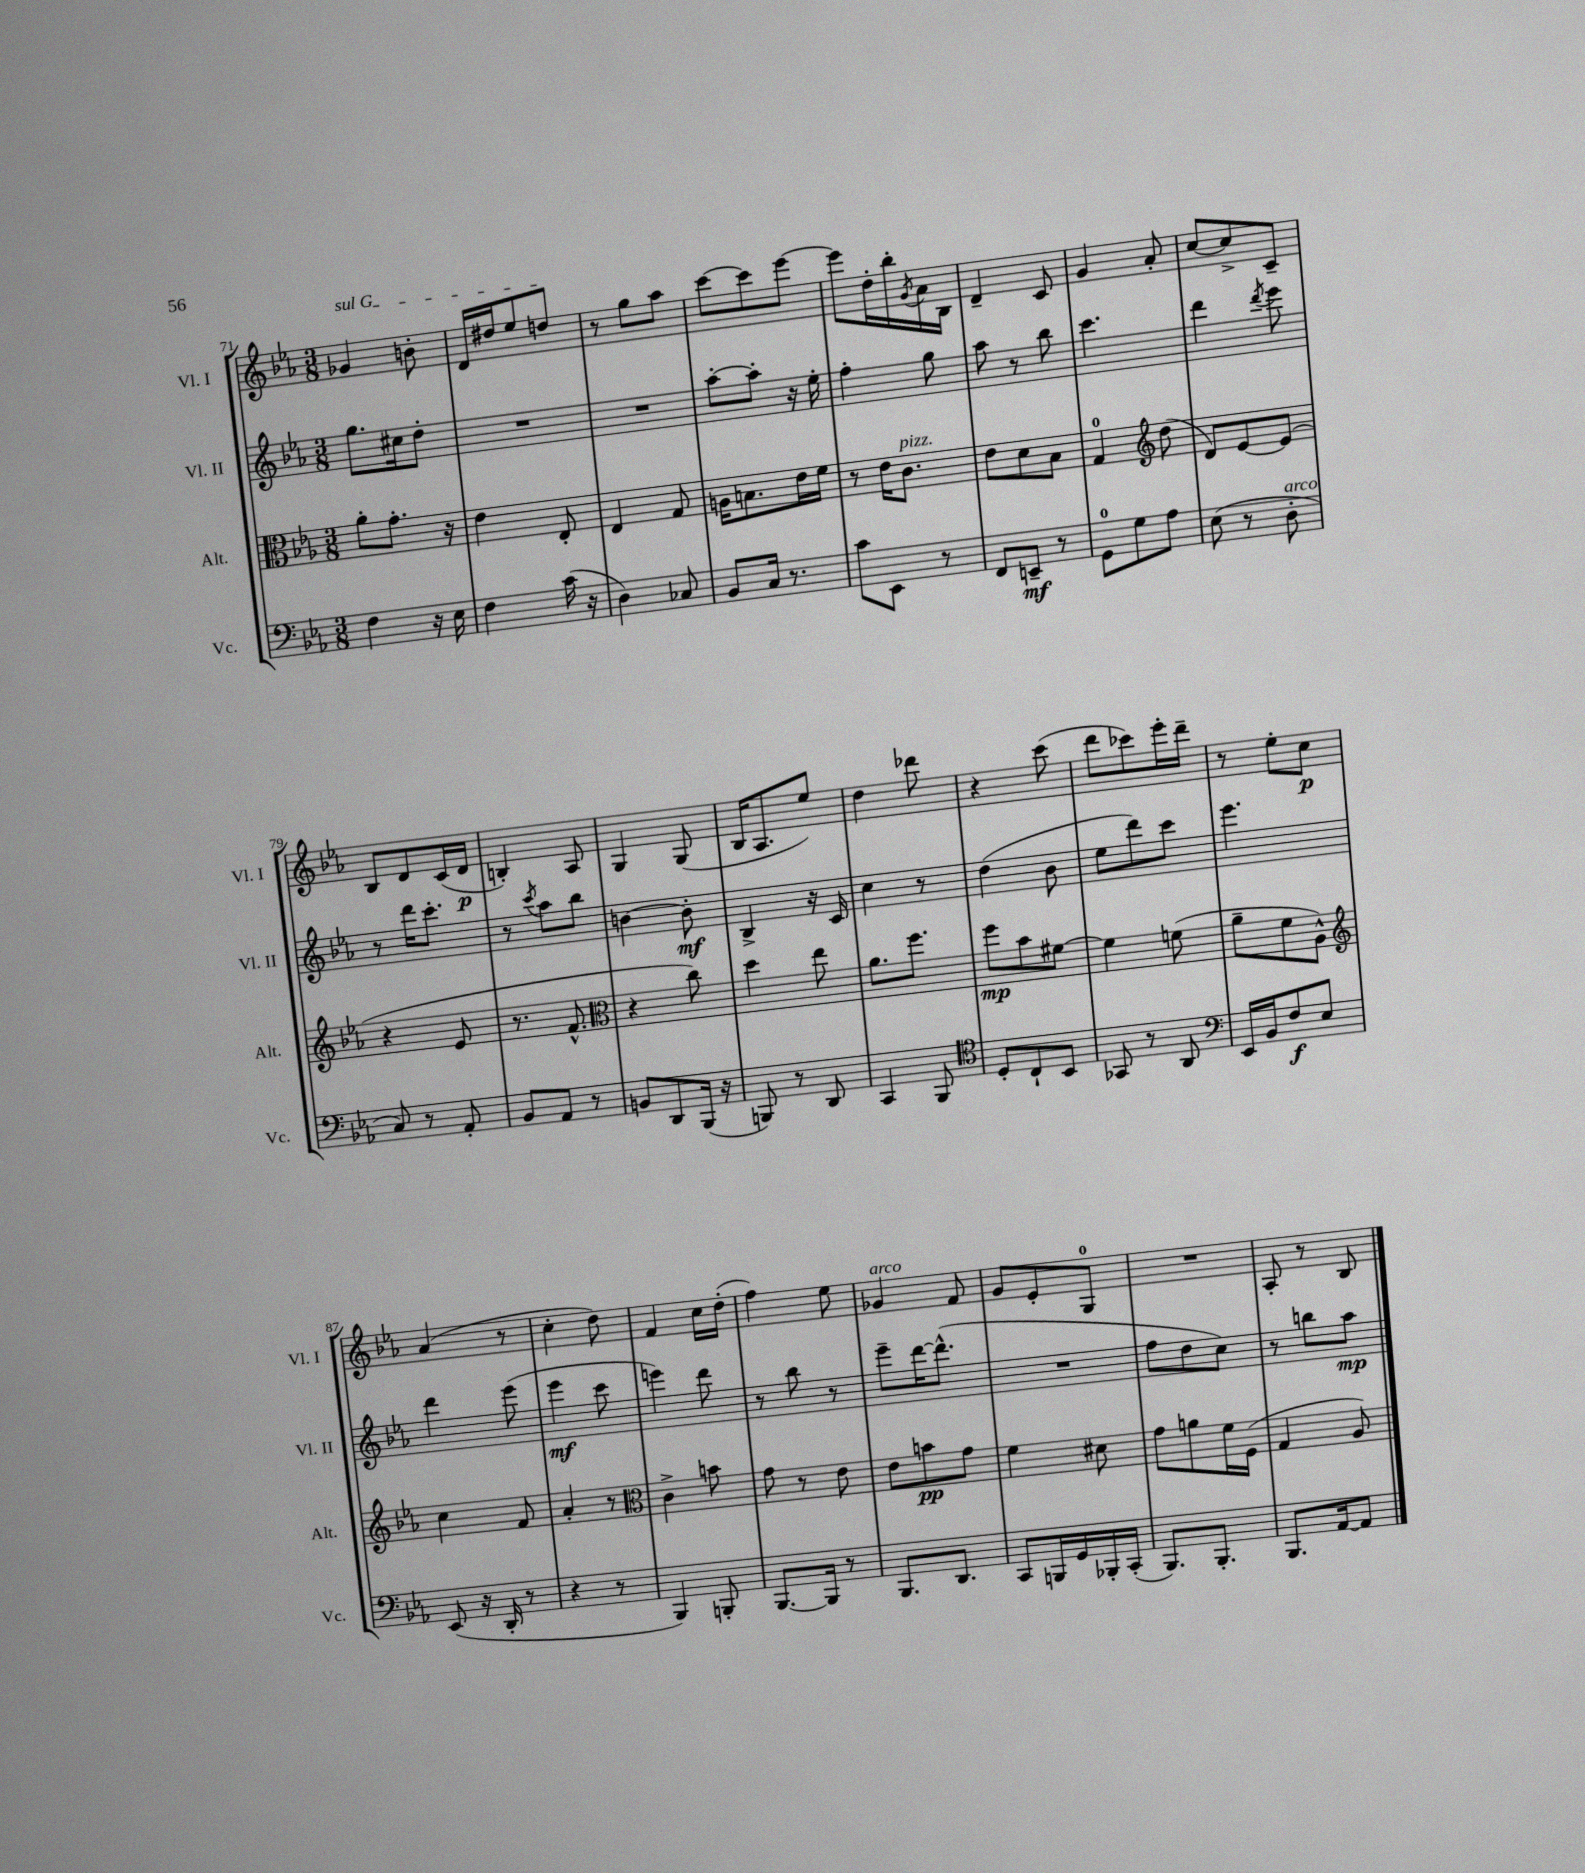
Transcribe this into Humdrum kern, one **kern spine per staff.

**kern	**kern	**kern	**kern
*staff4	*staff3	*staff2	*staff1
*clefF4	*clefC3	*clefG2	*clefG2
*k[b-e-a-]	*k[b-e-a-]	*k[b-e-a-]	*k[b-e-a-]
*M3/8	*M3/8	*M3/8	*M3/8
4F	8a-'	8.gg	4g-
.	8.g'	.	.
.	.	16cc#	.
16r	.	8dd'	8b'
16E-	16r	.	.
=	=	=	=
4F	4e-	4.r	16d
.	.	.	16dd#
.	.	.	8ee-
(16c	8E-'	.	8dd
16r	.	.	.
=	=	=	=
4D)	4E-	4.r	8r
.	.	.	8gg
8C-	8G	.	8aa-
=	=	=	=
8BB-	16A	[8aa-'	[8ccc
.	8.B	.	.
16C	.	8aa-']	8ccc]
8.r	.	.	.
.	16e-	16r	[8eee-
.	16f	16ee-'	.
=	=	=	=
8c	8r	4ff'	8eee-]
8EE-	16e-	.	16dd'
.	8.c	.	16bb-'
.	.	.	8qg
8r	.	8gg	16a-
.	.	.	16B-
=	=	=	=
8FF	8e-	8aa-	4d~
8EE~	8d	8r	.
8r	8B-	8bb-	8c
=	=	=	=
8GG	4G	4.ccc	4g
8G	.	.	.
*	*clefG2	*	*
8A-	(8dd	.	8a-'
=	=	=	=
(8E-	8d)	4ddd	[8cc
8r	[8e-	.	8cc^]
.	.	8qddd	.
8D'	(8e-]	8eee-	8c~
=	=	=	=
8C)	4r	8r	8B-
8r	.	16ddd	8d
.	.	8.ccc'	.
8AA-'	8e-	.	(16c
.	.	.	16d
=	=	=	=
8BB-	8.r	8r	4B')
.	.	8qccc	.
8AA-	.	8aa-	.
.	8.f^^	.	.
8r	.	8bb-	8A-
=	=	=	=
*	*clefC3	*	*
8BB	4r	[4b	4G
8DD	.	.	.
(16BBB-	8cc)	8b']	(8G
16r	.	.	.
=	=	=	=
8BBB)	4dd	4B-^	16B-
.	.	.	8.A-
8r	.	.	.
8DD	8ee-	16r	8ee-)
.	.	16c	.
=	=	=	=
4CC	8.a-	4cc	4dd
.	8.ff	.	.
8BBB-	.	8r	8ddd-
=	=	=	=
*clefC4	*	*	*
8D'	8ff	(4dd	4r
8C`	8b-	.	.
8BB-	[8f#	8b-	(8ccc
=	=	=	=
8GG-	4f#]	8ee-	8ddd
8r	.	8ddd)	8ccc-)
8AA-	(8f	8ccc	16eee-'
.	.	.	16ddd~
=	=	=	=
*clefF4	*	*	*
16EE-	8a-~	4.eee-	8r
16BB-	.	.	.
8F	8f	.	8ee-'
8E-	8A-^^)	.	8cc
=	=	=	=
*	*clefG2	*	*
(8EE-	4cc	4ddd	(4a-
16r	.	.	.
16DD'	.	.	.
8r	8f	(8eee-	8r
=	=	=	=
4r	4a-'	4eee-	4cc'
8r	8r	8ccc	8dd)
=	=	=	=
*	*clefC3	*	*
4BBB-)	4c^	4eee)	4f
8BBB'	8b	8ddd	16cc
.	.	.	(16dd'
=	=	=	=
[8.BBB-	8g	8r	4ff)
.	8r	8bb-	.
16BBB-]	.	.	.
8r	8e-	8r	8ee-
=	=	=	=
8.BBB-	8e-	8eee-~	4g-
.	8b	[16ddd	.
8.DD	.	(8.ddd^^]	.
.	8g	.	8f
=	=	=	=
8CC	4f	4.r	8g
16BBB	.	.	8e-'
16GG	.	.	.
16BBB-'	8d#	.	8G
(16CC'	.	.	.
=	=	=	=
8.BBB-)	8g	8ff	4.r
.	8a	8dd	.
8.BBB-'	.	.	.
.	16f	8cc)	.
.	(16F	.	.
=	=	=	=
8.BBB-	4G	8r	8A-'
.	.	8bb	8r
[16AA-	.	.	.
8AA-]	8A-)	8aa-	8B-
==	==	==	==
*-	*-	*-	*-
